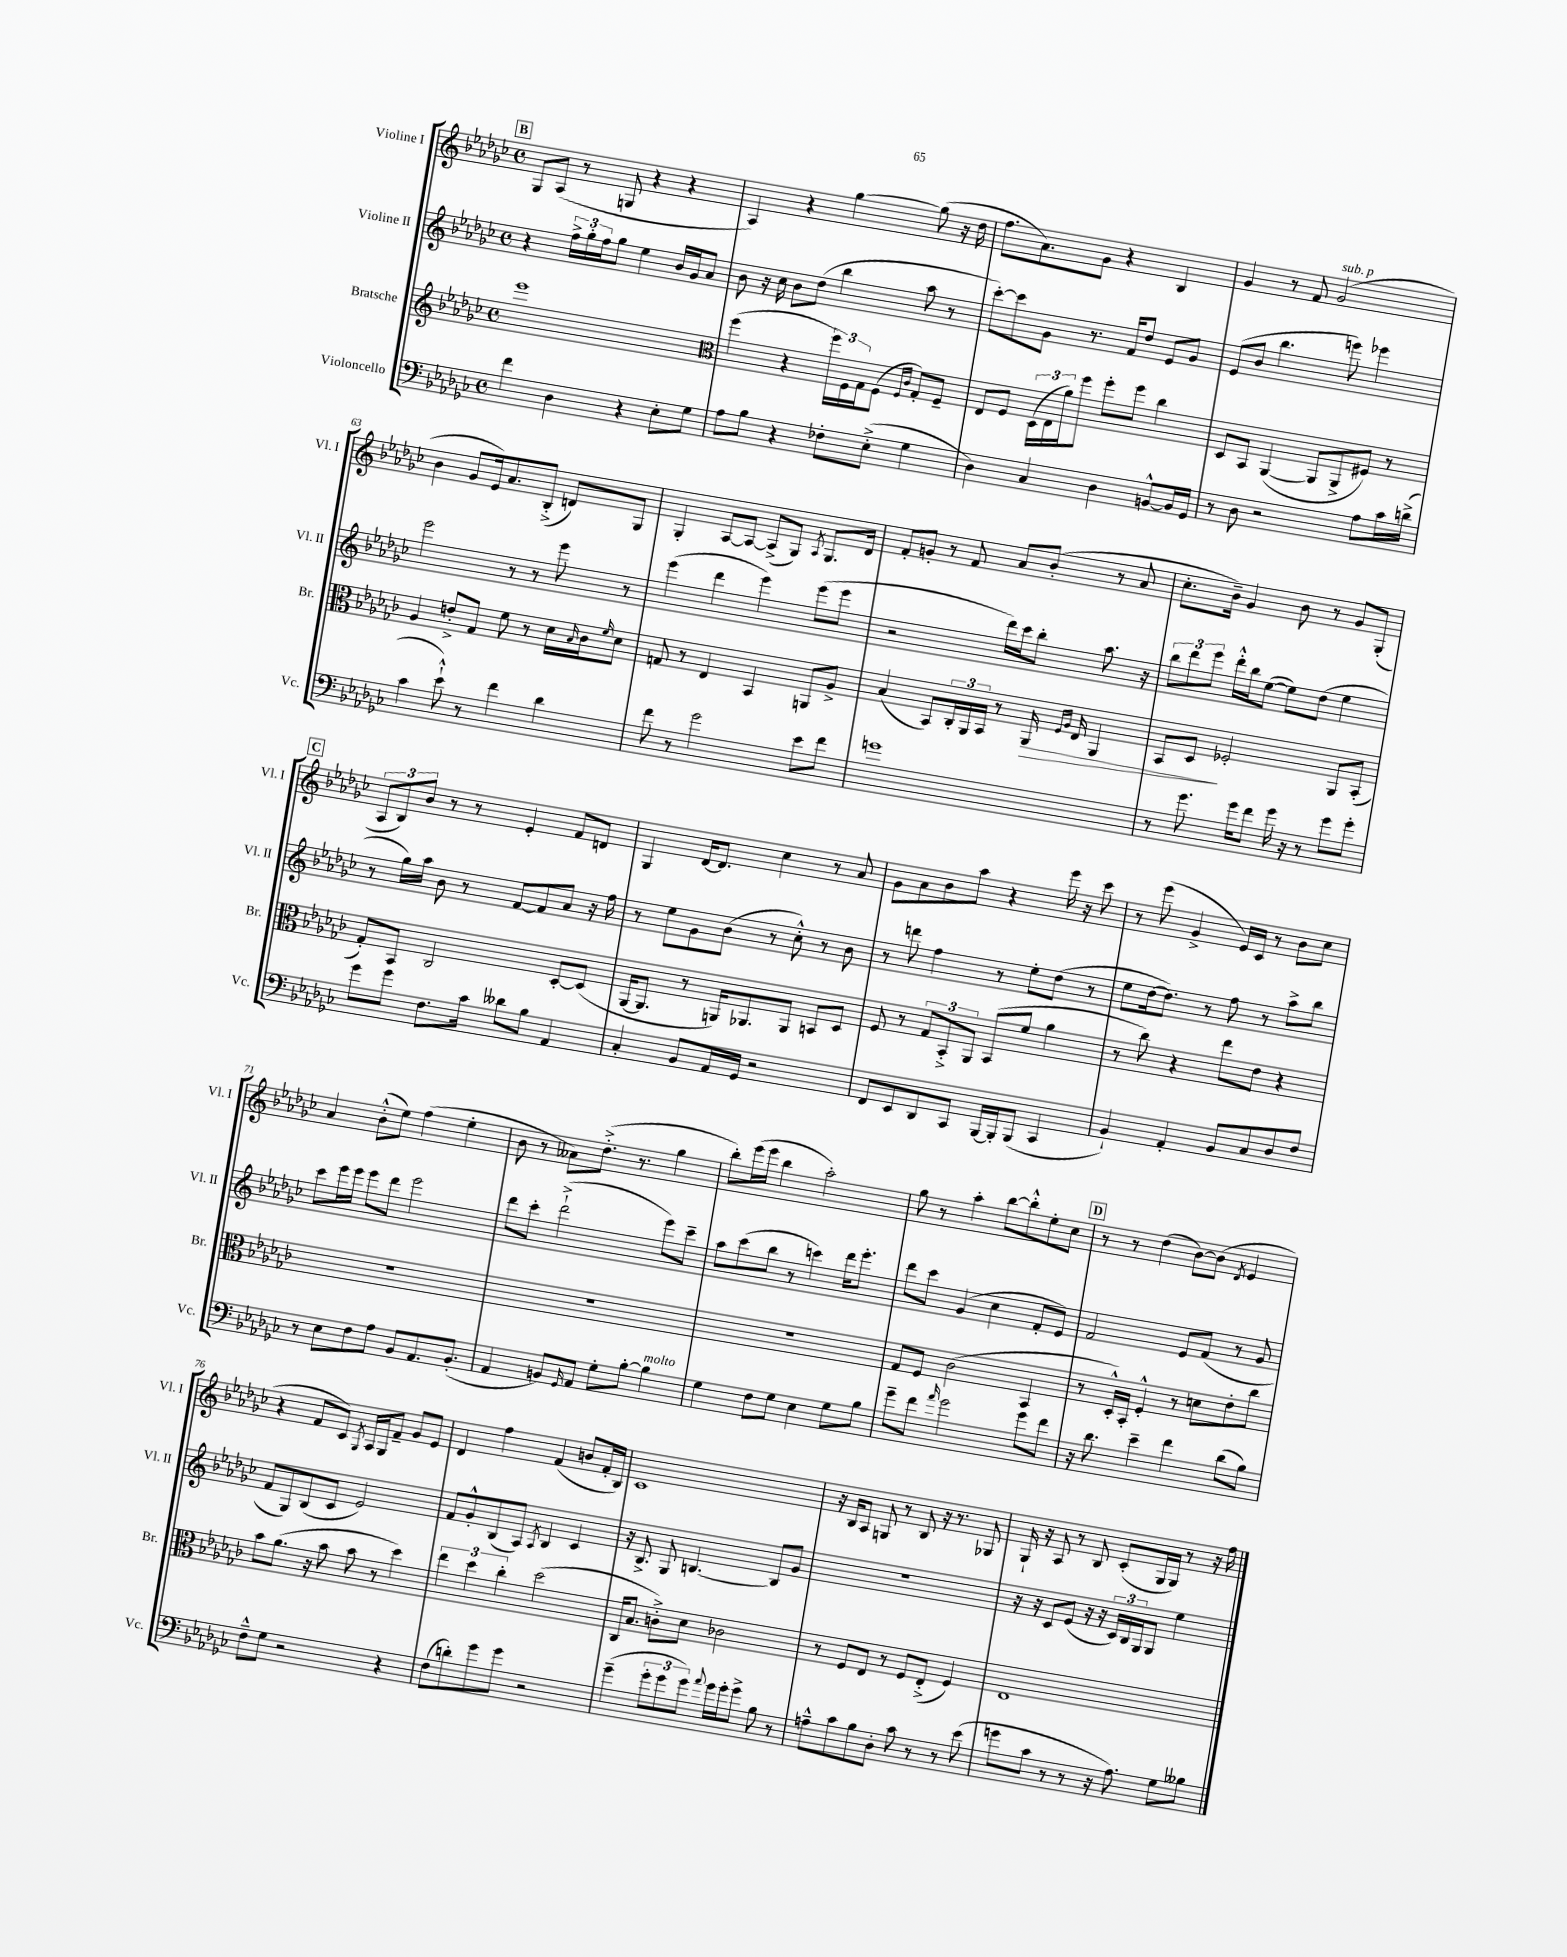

**kern	**kern	**dynam	**kern	**kern
*part4	*part3	*part3	*part2	*part1
*staff4	*staff3	*staff3	*staff2	*staff1
*I"Violoncello	*I"Bratsche	*	*I"Violine II	*I"Violine I
*I'Vc.	*I'Br.	*	*I'Vl. II	*I'Vl. I
*clefF4	*clefG2	*	*clefG2	*clefG2
*k[b-e-a-d-g-c-]	*k[b-e-a-d-g-c-]	*	*k[b-e-a-d-g-c-]	*k[b-e-a-d-g-c-]
*M4/4	*M4/4	*	*M4/4	*M4/4
*met(c)	*met(c)	*	*met(c)	*met(c)
!!LO:REH:place=s1:t=B
=59	=59	=59	=59	=59
4f\	1eee-	.	4r	8G-/L
.	.	.	.	(8A-/J
4D-\	.	.	24ff^\LL	8r
.	.	.	24gg-'\	.
.	.	.	24ff\J	.
.	.	.	8gg-\J	8Gn/
4r	.	.	4ee-\	4r
8E-'\L	.	.	16b-/LL	4r
.	.	.	16g-/J	.
8G-\J	.	.	8a-/J	.
=60	=60	=60	=60	=60
*	*clefC3	*	*	*
8A-\L	(4ff\	.	8b-\	4A-/)
8B-\J	.	.	16r	.
.	.	.	16cc-\	.
4r	4r	.	8b-\L	4r
.	.	.	(8dd-\J	.
8F-X'\L	24ff\LL)	.	4bb-\	[4gg-\
.	24F\	.	.	.
.	24G-\J	.	.	.
(8E-'^\J	(8F\J	.	.	.
.	16qqF/LL	.	.	.
.	16qqc-/JJ	.	.	.
4G-\	8G-'/L)	.	8aa-\	(8gg-\]
.	8F~/J	.	8r	16r
.	.	.	.	16dd-\
=61	=61	=61	=61	=61
4D-\)	8E-/L	.	[8ccc-'\L)	8.ff\L
.	8F/J	.	8ccc-\]	.
.	.	.	.	8.a-\)
4C-/	(24D-\LL	.	8g-\J	.
.	24E-\	.	.	.
.	24a-\J)	.	.	.
.	8ff\J	.	8.r	8g-\J
4D-\	8ff'\L	.	.	4r
.	.	.	16f/KL	.
.	8ff\J	.	8dd-/J	.
[8BBn^^/L	4cc-\	.	8e-/L	4B-/
16BB/L]	.	.	8g-/J	.
16GG-/JJ	.	.	.	.
=62	=62	=62	=62	=62
8r	8D-/L	.	(8e-/L	4g-/
8D-\	8BB-/J	.	8b-/J	.
2r	([4AA-/	.	4.bb-\	8r
.	.	.	.	8f/
!	!	!	!	!LO:TX:a:i:t=sub. p
.	8AA-/L]	.	.	(2g-/
.	8AA-^/	.	8eeen\)	.
8A-\L	8F#X/J)	.	4eee-X\	.
16c-\L	8r	.	.	.
(16dn^\JJ	.	.	.	.
!!LO:LB:g=z
=63	=63	=63	=63	=63
4c-\	4A-/	.	2eee-\	4b-\
8e-`^^\)	8en'^/L	.	.	8g-/L
8r	8G-/J	.	.	16e-/k)
.	.	.	.	8.a-/
4f\	8f\	.	8r	.
.	8r	.	8r	(8B-'^/J
4d-\	16d-\LL	.	8eee-\	8dn/L)
.	16qqB-/	.	.	.
.	16c-\J	.	.	.
.	16qqf/	.	.	.
.	8d-\J	.	8r	8G-/J
=64	=64	=64	=64	=64
8f\	8Gn/	.	(4eee-\	4G-'/
8r	8r	.	.	.
2g-\	4E-/	.	4ddd-\	[8A-/L
.	.	.	.	8A-/J_
.	4BB-/	.	4eee-\)	(8A-^/L]
.	.	.	.	8G-/J)
.	.	.	.	8qA-/
8e-\L	8AAn/L	.	(8eee-\L	8.G-/L
8f\J	8A-^/J	.	8eee-\J	.
.	.	.	.	16d-/Jk
=65	=65	=65	=65	=65
1gn	(4B-/	.	2r	8f'/L
.	.	.	.	8gn'/J
.	8BB-/L)	.	.	8r
.	24C-'/L	.	.	8f/
.	24AA-/	.	.	.
.	24BB-/JJ	.	.	.
.	8r	.	16ddd-\LL)	8a-/L
.	.	.	16ccc-\J	.
!	!	!LO:HP:b	!	!
.	16AA-/	>	8bb-'\J	(8b-'/J
.	16qqF/LL	.	.	.
.	16qqA-/JJ	.	.	.
.	16E-/	.	.	.
.	4AA-/	.	8.aa-\	8r
.	.	.	.	8a-/
.	.	.	16r	.
=66	=66	=66	=66	=66
8r	8BB-/L	.	12bb-\L	8.cc-'\L
.	.	.	12ddd-\	.
8.g-\	8D-/J	.	.	.
.	.	.	12eee-\J	.
.	.	.	.	16b-~\Jk)
.	2F-X'/	]	16ddd-'^^\LL	4g-/
16g-\KL	.	.	16bb-\J	.
8f\J	.	.	([8ee-\J	.
16g-\	.	.	8ee-\L])	8b-\
16r	.	.	.	.
8r	.	.	(8dd-\J	8r
8g-\L	8AA-/L	.	4ee-\	8g-/L
8g-'\J	(8BB-'/J	.	.	(8G-'/J
!!LO:LB:g=z
!!LO:REH:place=s1:t=C
=67	=67	=67	=67	=67
8g-\L	8G-'/L)	.	8r	12A-/L
.	.	.	.	12B-/)
8g-\J	8BB-/J	.	16gg-\LL)	.
.	.	.	.	12b-/J
.	.	.	16aa-\JJ	.
8.F\L	2C-/	.	8b-\	8r
.	.	.	8r	8r
16c-\Jk	.	.	.	.
8d--X\L	.	.	[8f/L	4e-'/
8B-\J	.	.	8f/]	.
4AA-/	[8D-'/L	.	8a-/J	8f/L
.	(8D-/J]	.	16r	8dn/J
.	.	.	16ff\	.
=68	=68	=68	=68	=68
4C-'/	[16AA-/KL	.	8r	4G-/
.	8.AA-/J]	.	.	.
.	.	.	8ee-\L	.
8BB-/L	8r	.	8g-\	[16d-/KL
.	.	.	.	8.d-/J]
16AA-/L	16AAn/KL)	.	(8b-\J	.
16GG-/JJ	8.AA-X/	.	.	.
2r	.	.	8r	4cc-\
.	8AA-/J	.	8cc-'^^\)	.
.	8BBn/L	.	8r	8r
.	8D-/J	.	8b-\	8a-/
=69	=69	=69	=69	=69
8FF/L	8F/	.	8r	8g-\L
8EE-/	8r	.	8dddn\	8a-\
8DD-/	12G-/L	.	4ff\	8b-\
.	12BB-'^/	.	.	.
8CC-/J	.	.	.	8aa-\J
.	12AA-/J	.	.	.
[16BBB-/LL	(8BB-/L	.	8r	4r
16BBB-'/J]	.	.	.	.
(8BBB-/J	8f/J	.	8ee-'\L	.
4CC-/	4a-\	.	(8dd-\J	16eee-\
.	.	.	.	16r
.	.	.	8r	8ccc-\
=70	=70	=70	=70	=70
4BB-`/)	8r	.	8ee-\L	8r
.	8cc-\)	.	[16dd-\k	(8eee-\
.	.	.	8.dd-\J])	.
4AA-'/	4r	.	.	4g-^/
.	.	.	8r	.
8BB-/L	8ee-\L	.	8ff\	16e-/LL)
.	.	.	.	16c-/JJ
8C-/	8e-\J	.	8r	8r
8D-/	4r	.	8aa-^\L	8b-\L
8F/J	.	.	8bb-\J	8cc-\J
!!LO:LB:g=z
=71	=71	=71	=71	=71
8r	1r	.	8ccc-\L	4a-/
8E-\L	.	.	16eee-\L	.
.	.	.	16eee-\JJ	.
8F\	.	.	8eee-\L	(8b-'^^\L
8A-\J	.	.	8ddd-\J	8ee-\J)
8BB-/L	.	.	2eee-\	(4ff\
8.AA-/	.	.	.	.
.	.	.	.	4ee-'\
(8.BB-'/J	.	.	.	.
=72	=72	=72	=72	=72
4AA-/	1r	.	8ddd-\L	8b-\
.	.	.	8ccc-'\J	8r
8BBn/L)	.	.	(2ddd-`^\	8a--X\L)
16qqGG-/	.	.	.	.
8AA-/J	.	.	.	(8.dd-'^\J
8G-'\L	.	.	.	.
.	.	.	.	8.r
[8B-'\J	.	.	.	.
!LO:TX:a:i:t=molto	!	!	!	!
4B-\]	.	.	8eee-\L)	4gg-\
.	.	.	8ccc-~\J	.
=73	=73	=73	=73	=73
4G-\	1r	.	8aa-\L	8bb-'\L)
.	.	.	(8ccc-\	(16eee-\L
.	.	.	.	16eee-\JJ
8F\L	.	.	8bb-\J	4bb-\
8G-\J	.	.	8r	.
4E-\	.	.	4cccn\)	2aa-'\)
8G-\L	.	.	16ddd-\KL	.
.	.	.	8.eee-'\J	.
8B-\J	.	.	.	.
=74	=74	=74	=74	=74
8g-~\L	8G-/L	.	8ddd-\L	8gg-\
8f\J	8F/J	.	8ccc-\J	8r
16qqa-/	.	.	.	.
2g-\	(2c-\	.	(4g-/	4aa-'\
.	.	.	4cc-\	[8bb-\L
.	.	.	.	8bb-'^^\]
8g-\L	4BB-/	.	8f'/L	8ee-'\
8f\J	.	.	8e-/J)	8cc-\J
!!LO:REH:place=s1:t=D
=75	=75	=75	=75	=75
16r	8r	.	2f/	8r
8.d-\	.	.	.	.
.	16D-'^^/LL)	.	.	8r
.	16BB-'/JJ	.	.	.
4e-~\	4F'^^/	.	.	(4dd-\
4f\	8r	.	8e-/L	[8b-\L)
.	8dn\L	.	(8f/J	(8b-\J]
.	.	.	.	8qd-/
(8d-\L	8e-'\	.	8r	4e-/
8B-\J)	8cc-\J	.	8g-/	.
!!LO:LB:g=z
=76	=76	=76	=76	=76
8F~^^\L	8b-\L	.	8f/L	4r
8G-\J	(8.a-\J	.	8G-/)	.
2r	.	.	(8B-/	8f/L
.	16r	.	.	.
.	8b-\	.	8c-/J	8c-/J)
.	.	.	.	8qG-/
.	8b-\	.	2e-/)	16A-/LL
.	.	.	.	16G-/J
.	8r	.	.	8f~/J
4r	4dd-\)	.	.	8g-/L
.	.	.	.	8e-/J
=77	=77	=77	=77	=77
(8F\L	6ee-\	.	8f/L	4d-/
8dn'\)	.	.	8g-'^^/	.
.	6dd-\	.	.	.
8g-\	.	.	(8B-/	4ff\
.	6cc-'\	.	.	.
8g-\J	.	.	8A-/J)	.
.	.	.	8qA-/	.
2r	(2dd-\	.	4B-/	(4f/
.	.	.	4c-/	8bn/L
.	.	.	.	16f'/L
.	.	.	.	16B-/JJ)
=78	=78	=78	=78	=78
(4g-~\	16C-/KL	.	16r	1c-
.	8.B-/J	.	8.B-^/	.
12g-'\L	8cn'^\L)	.	8G-/	.
12g-\	.	.	.	.
.	8d-\J	.	[4.Bn/	.
12g-\J)	.	.	.	.
8qqa-/	.	.	.	.
16g-\LL	2c-X\	.	.	.
16g-'\J	.	.	.	.
8g-^\J	.	.	.	.
8B-\	.	.	8B/L]	.
8r	.	.	8g-/J	.
=79	=79	=79	=79	=79
8An~^^\L	8r	.	1r	16r
.	.	.	.	16B-/KL
8c-\	8F/L	.	.	8A-/J
8B-\	8E-/J	.	.	8Gn/
8D-'\J	8r	.	.	8r
8c-\	8F/L	.	.	8B-/
8r	(8E-'^/J	.	.	16r
.	.	.	.	8.r
8r	4F/)	.	.	.
(8e-\	.	.	.	8G-X/
=80	=80	=80	=80	=80
8gn\L	1E-	.	16r	16G-`/
.	.	.	16r	16r
8c-\J	.	.	8c-/L	8A-/
8r	.	.	(8e-/J	8r
8r	.	.	16r	8B-/
.	.	.	16r	.
16r	.	.	24c-/LL)	(8c-'/L
.	.	.	24B-/	.
8.A-\)	.	.	.	.
.	.	.	24G-/J	.
.	.	.	8G-/J	16G-/L
.	.	.	.	16G-/JJ)
8G-\L	.	.	4ee-\	8r
8B--X\J	.	.	.	16r
.	.	.	.	16ff\
==	==	==	==	==
*-	*-	*-	*-	*-
